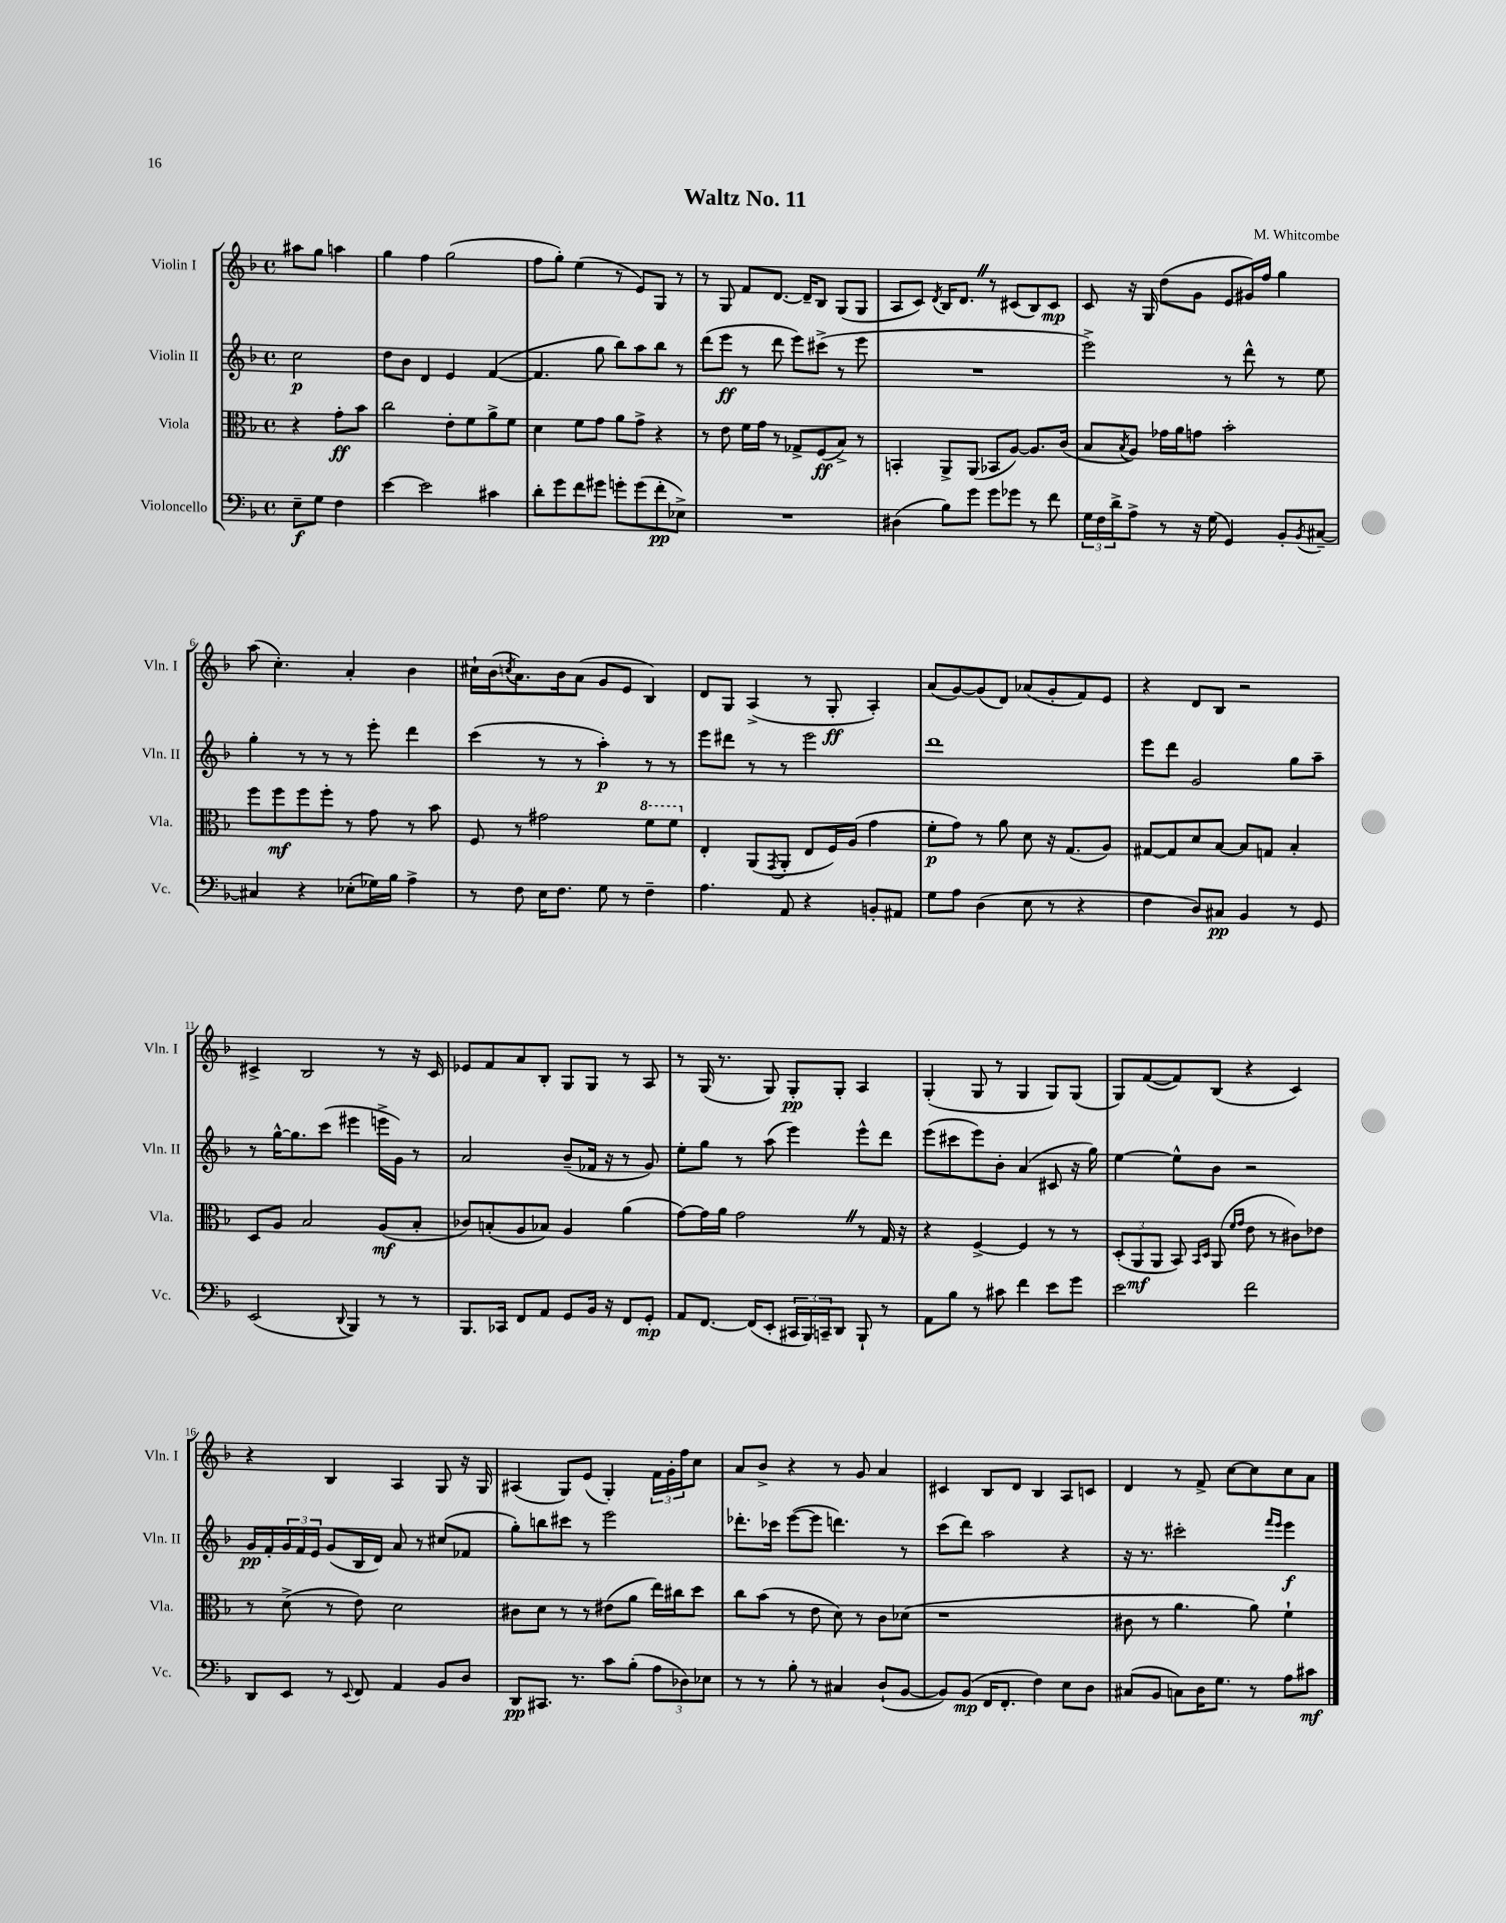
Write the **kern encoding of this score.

**kern	**kern	**kern	**kern
*staff4	*staff3	*staff2	*staff1
*clefF4	*clefC3	*clefG2	*clefG2
*k[b-]	*k[b-]	*k[b-]	*k[b-]
*M4/4	*M4/4	*M4/4	*M4/4
*met(c)	*met(c)	*met(c)	*met(c)
8E~	4r	2cc	8aa#
8G	.	.	8gg
4F	8g'	.	4aa
.	8b-	.	.
=	=	=	=
[4e	2cc	8dd	4gg
.	.	8b-	.
2e]	.	4d	4ff
.	8e'	4e	(2gg
.	8f	.	.
4c#	8a^	([4f	.
.	8f	.	.
=	=	=	=
8d'	4d	4.f]	8ff
8g	.	.	8gg')
8f	8f	.	(4ee
8g#	8g	8gg	.
8g'	8a	8bb-)	8r
(8g	8g^	8aa	8e)
8f'	4r	8bb-	8G
8E-^)	.	8r	8r
=	=	=	=
1r	8r	(8ddd	8r
.	8e	8eee	8G
.	16f	8r	8f
.	16g	.	.
.	8r	8ddd	[8.d
.	8G-^	8eee)	.
.	.	.	16d~]
.	(8F	(8ccc#^	8B-
.	8B-^)	8r	(8G
.	8r	8eee	8G
=	=	=	=
(4D#	4BB'	1r	8A
.	.	.	8c)
.	.	.	8qd
8B-)	8AA^	.	16B-
.	.	.	8.d
8g	(8AA	.	.
8g	8BB-	.	8r
8g-	[8A)	.	(8c#
8r	8.A]	.	8B-)
8f	.	.	8c#
.	(16c	.	.
=	=	=	=
24G	8B-	2eee^)	8c
24F	.	.	.
24d^	.	.	.
.	8qB-	.	.
8A^	8A)	.	16r
.	.	.	16G
8r	16g-	.	(8dd
.	16a	.	.
16r	8g	.	8g
(16G	.	.	.
4GG)	2b-'	8r	8e
.	.	8ddd^^	16g#)
.	.	.	16ff
8BB-'	.	8r	4gg
8qBB-	.	.	.
[8C#~	.	8ee	.
=	=	=	=
4C#]	8ff	4gg'	(8aa
.	8ff	.	4.cc')
4r	8ff	8r	.
.	8ff'	8r	.
(8E-'	8r	8r	4a'
16G-)	8g	8eee'	.
16B-	.	.	.
4A^	8r	4ddd	4b-
.	8b-	.	.
=	=	=	=
8r	8F	(4ccc	16cc#`
.	.	.	(16b-
.	.	.	8qcc
8F	8r	.	8.a)
16E	2g#	8r	.
8.F	.	.	16b-
.	.	8r	(8a
8G	.	4aa')	8g
8r	.	.	8e
4F~	8ff	8r	4B-)
.	8ff	8r	.
=	=	=	=
4.A	4E'	8eee	8d
.	.	8ddd#	8G
.	(8AA	8r	(4A^
.	8qGG	.	.
8AA	8AA'	8r	.
4r	8E	2eee	8r
.	16F)	.	8G'
.	(16A	.	.
8BB'	4g	.	4A')
8AA#	.	.	.
=	=	=	=
8G	8f'	1ddd	(8a
8A	8g)	.	[8g)
(4D	8r	.	(8g]
.	8a	.	8d)
8E	8d	.	(8a-
8r	16r	.	8g'
.	(8.G	.	.
4r	.	.	8f)
.	8A)	.	8e
=	=	=	=
4F	[8G#	8eee	4r
.	8G#]	8ddd	.
8D)	8d	2g	8d
8C#	[8B-	.	8B-
4BB-	8B-]	.	2r
.	8G	.	.
8r	4B-'	8gg	.
8GG	.	8aa~	.
=	=	=	=
(2EE	8D	8r	4c#^
.	8A	[16gg^^	.
.	.	8.gg]	.
.	2B-	.	2B-
.	.	(8ccc	.
8qqDD	.	.	.
4BBB-)	.	4eee#	.
8r	(8A	16eee^	8r
.	.	16g)	.
8r	8B-'	8r	16r
.	.	.	16c#
=	=	=	=
8.BBB-	8c-)	2a	8e-
.	(8B'	.	8f
16CC-	.	.	.
8FF	8A	.	8a
8AA	8B-)	.	8B-'
8GG	4A	(8b-~	8G
16BB-	.	16f-	8G
16r	.	16r	.
8FF	(4a	8r	8r
8GG'	.	8g)	8A
=	=	=	=
8AA	[8g)	8ee'	8r
[8.FF	16g]	8gg	(16G
.	16a	.	8.r
.	2g	8r	.
(16FF]	.	.	.
8EE'	.	(8aa	8G)
24CC#	.	4eee)	8G'
24BBB-)	.	.	.
24CC~	.	.	.
8DD	.	.	8G'
8BBB-`	8r	8eee^^	4A
8r	16G	8ddd	.
.	16r	.	.
=	=	=	=
8AA	4r	(8eee	(4G'
8B-	.	8ccc#	.
8r	[4F^	8eee)	8G
8c#	.	8b-'	8r
4f	4F]	(4a	4G
8e	8r	8c#	8G)
8g	8r	16r	(8G
.	.	16gg)	.
=	=	=	=
2e	(12D'	[4ee	8G)
.	12AA	.	.
.	.	.	([8f
.	12AA	.	.
.	8BB-)	8ee^^]	8f])
.	16qqBB-	.	.
.	16qqD	.	.
.	(8AA	8b-	(8B-
.	16qqf	.	.
.	16qqg	.	.
2f	8e	2r	4r
.	8r	.	.
.	8c#)	.	4c)
.	8e-	.	.
=	=	=	=
8DD	8r	16g	4r
.	.	16f'	.
8EE	(8d^	24g	.
.	.	24f	.
.	.	24e	.
8r	8r	(8g	4B-
8qqEE	.	.	.
8FF	8e)	16B-	.
.	.	16d)	.
4AA	2d	8a	4A
.	.	8r	.
8BB-	.	(8cc#	8G
8D	.	8f-	16r
.	.	.	16G
=	=	=	=
8DD	8c#	8gg')	(4A#
8.CC#	8d	8bb	.
.	8r	8ccc#	8G)
8.r	.	.	.
.	8r	8r	(8e
8c	(8e#	2eee	4G')
(8B-'	8a	.	.
12A	16ee)	.	24f
.	.	.	24g'
.	16cc#	.	.
12D-)	.	.	24ff
.	8dd	.	8cc
12E-	.	.	.
=	=	=	=
8r	8cc	8.ddd-'	8a
8r	(8b-	.	8b-^
.	.	16ccc-	.
8B-'	8r	([8eee	4r
8r	8e	8eee]	.
4C#	8d)	4.ddd)	8r
.	8r	.	8g
(8D`	8c	.	4a
[8BB-	(8d-	8r	.
=	=	=	=
8BB-])	1r	(8ccc	4c#
(8BB-	.	8ddd)	.
16FF	.	2aa	8B-
8.FF'	.	.	.
.	.	.	8d
4F)	.	.	4B-
8E	.	4r	8A
8D	.	.	8c
=	=	=	=
(8C#	8c#	16r	4d
.	.	8.r	.
8BB-	8r	.	.
8C)	4.a	2ccc#'	8r
16D	.	.	8f^
8.G	.	.	.
.	.	.	[8cc
8r	8a)	.	8cc]
.	.	16qqfff	.
.	.	16qqeee	.
8A	4f`	4eee	8cc
8c#	.	.	8a
==	==	==	==
*-	*-	*-	*-
